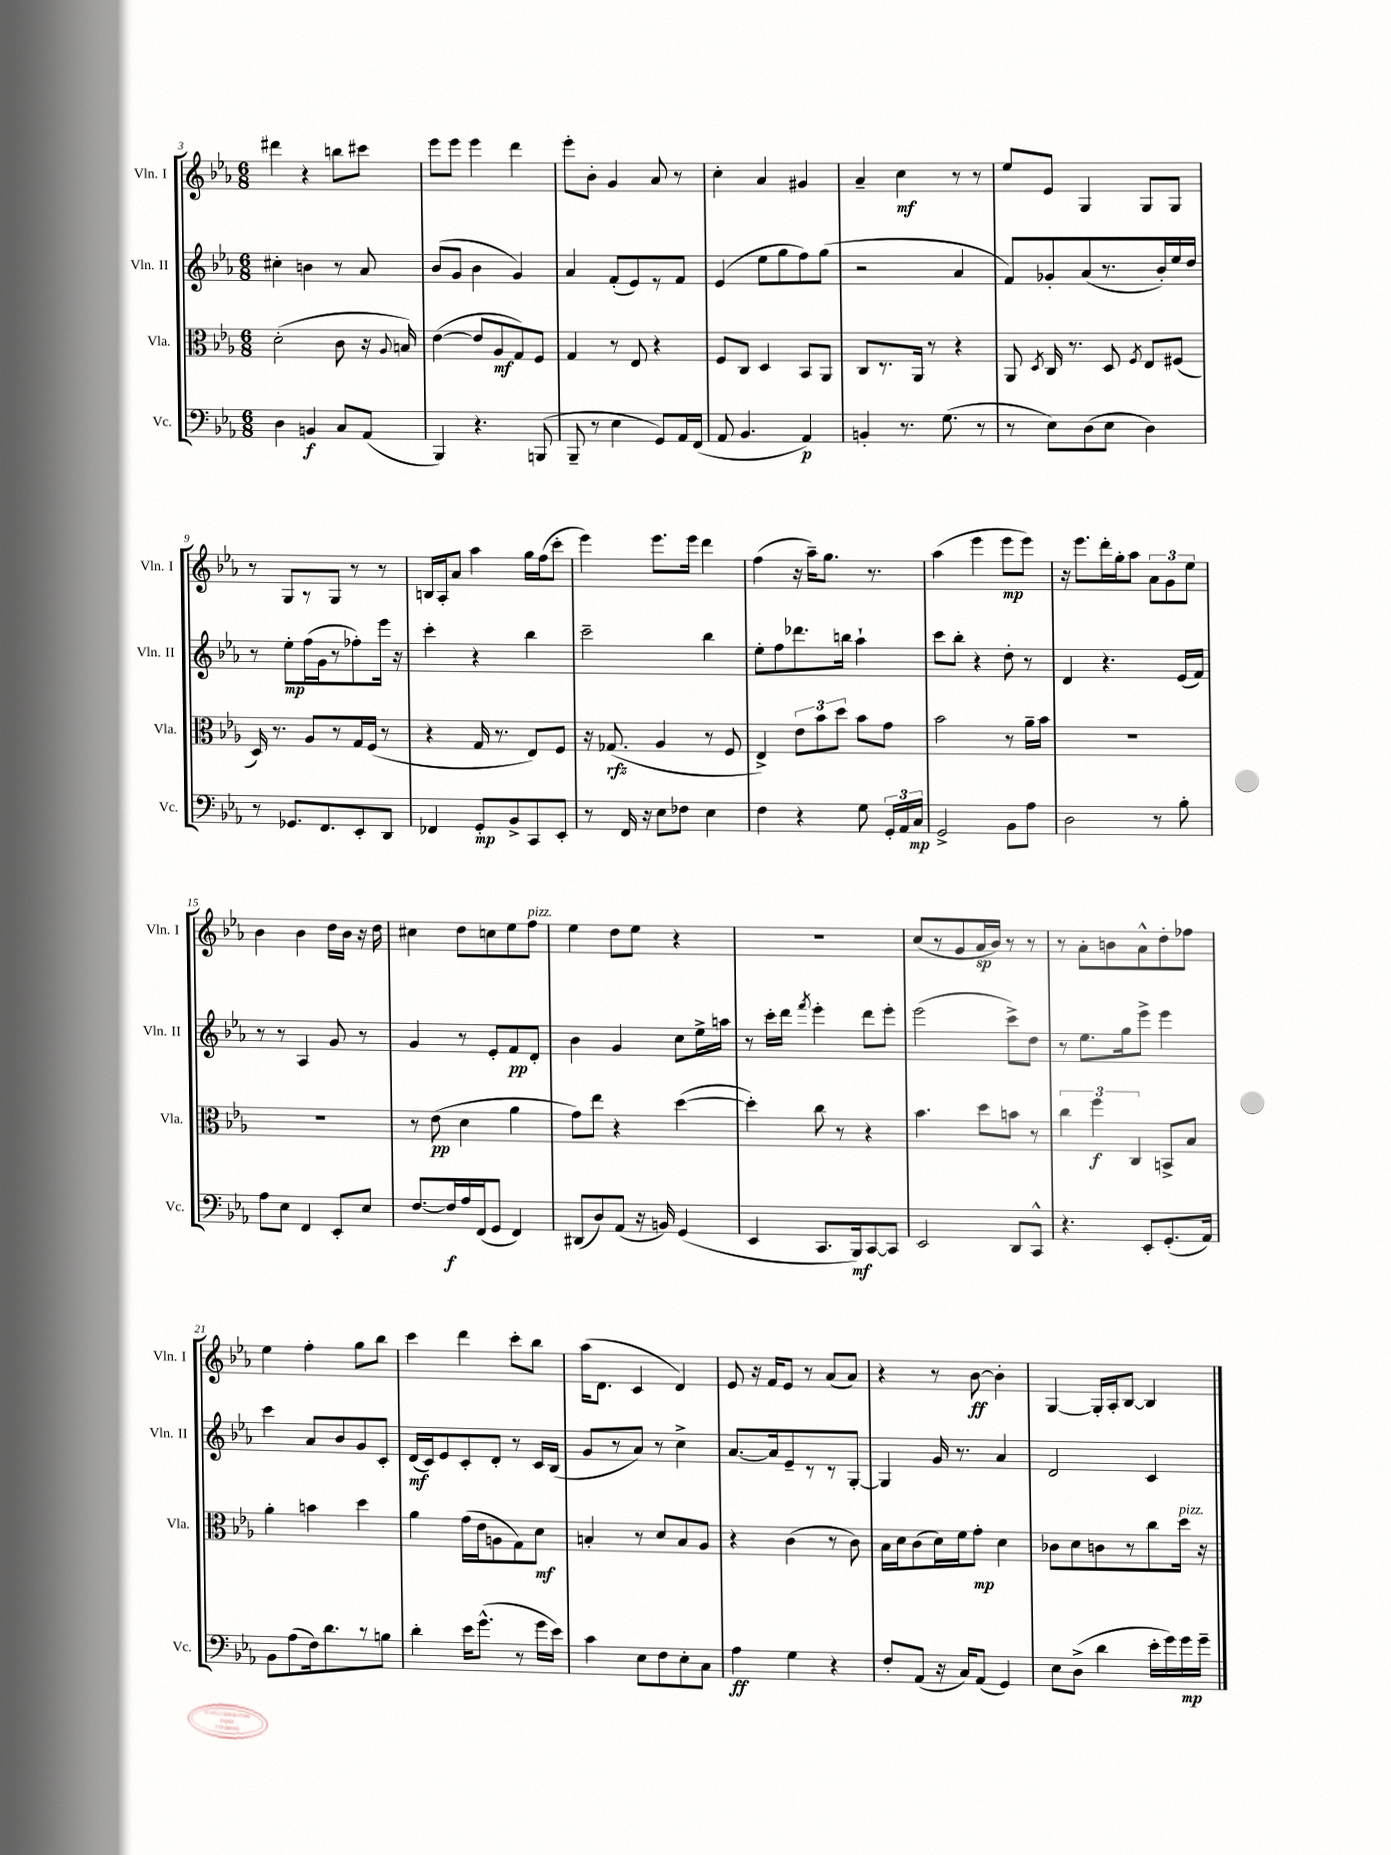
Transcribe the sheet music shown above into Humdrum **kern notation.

**kern	**dynam	**kern	**dynam	**kern	**dynam	**kern	**dynam
*part4	*part4	*part3	*part3	*part2	*part2	*part1	*part1
*staff4	*staff4	*staff3	*staff3	*staff2	*staff2	*staff1	*staff1
*I"Vc.	*	*I"Vla.	*	*I"Vln. II	*	*I"Vln. I	*
*I'Vc.	*	*I'Vla.	*	*I'Vln. II	*	*I'Vln. I	*
*clefF4	*	*clefC3	*	*clefG2	*	*clefG2	*
*k[b-e-a-]	*	*k[b-e-a-]	*	*k[b-e-a-]	*	*k[b-e-a-]	*
*M6/8	*	*M6/8	*	*M6/8	*	*M6/8	*
=3	=3	=3	=3	=3	=3	=3	=3
4D\	.	(2d'\	.	4cc#X'\	.	4ddd#X\	.
4BBn/	f	.	.	4bn\	.	4r	.
8C/L	.	8c\	.	8r	.	8bbn\L	.
(8AA-/J	.	16r	.	8a-/	.	8ccc#X\J	.
.	.	8qqA-/	.	.	.	.	.
.	.	16Bn/)	.	.	.	.	.
=4	=4	=4	=4	=4	=4	=4	=4
4BBB-/)	.	([4e-\	.	(8b-/L	.	8eee-\L	.
.	.	.	.	8g/J	.	8eee-\J	.
4.r	.	8e-/L]	.	4b-\	.	4eee-\	.
.	.	8A-/	mf	.	.	.	.
.	.	8G/)	.	4g/)	.	4ddd\	.
(8BBBn/	.	8F/J	.	.	.	.	.
=5	=5	=5	=5	=5	=5	=5	=5
8BBB-~/	.	4G/	.	4a-/	.	8eee-'\L	.
8r	.	.	.	.	.	8b-'\J	.
4E-\	.	8r	.	(8f'/L	.	4g/	.
.	.	8E-/	.	8e-/)	.	.	.
8GG/L)	.	4r	.	8r	.	8a-/	.
16AA-/L	.	.	.	8f/J	.	8r	.
(16FF/JJ	.	.	.	.	.	.	.
=6	=6	=6	=6	=6	=6	=6	=6
8AA-/	.	8F/L	.	(4e-/	.	4cc'\	.
4.BB-/	.	8C/J	.	.	.	.	.
.	.	4D/	.	8ee-\L	.	4a-/	.
.	.	.	.	8gg\	.	.	.
4AA-/)	p	8BB-/L	.	8ff\)	.	4g#X/	.
.	.	8AA-/J	.	(8gg\J	.	.	.
=7	=7	=7	=7	=7	=7	=7	=7
4BBn'/	.	8C/L	.	2r	.	4a-~/	.
.	.	8.r	.	.	.	.	.
8.r	.	.	.	.	.	4cc\	mf
.	.	16AA-/Jk	.	.	.	.	.
.	.	8r	.	.	.	.	.
(8.G\	.	.	.	.	.	.	.
.	.	4r	.	4a-/	.	8r	.
8r	.	.	.	.	.	8r	.
=8	=8	=8	=8	=8	=8	=8	=8
8r	.	8AA-/	.	8f/L)	.	8ee-/L	.
.	.	8qD/	.	.	.	.	.
8E-\L)	.	16C/	.	8g-X'/	.	8e-/J	.
.	.	8.r	.	.	.	.	.
(8D\	.	.	.	(8a-/	.	4G/	.
8E-\J	.	8D/	.	8.r	.	.	.
.	.	8qF/	.	.	.	.	.
4D\)	.	8E-/L	.	.	.	8G/L	.
.	.	.	.	16b-'/L)	.	.	.
.	.	(8F#X/J	.	16ee-/	.	8G/J	.
.	.	.	.	16dd/JJ	.	.	.
!!LO:LB:g=z
=9	=9	=9	=9	=9	=9	=9	=9
8r	.	16D/)	.	8r	.	8r	.
.	.	8.r	.	.	.	.	.
8.GG-X/L	.	.	.	8ee-'\L	mp	8G/L	.
.	.	8A-/L	.	(16ff\L	.	8r	.
8.FF/	.	.	.	16g\J	.	.	.
.	.	8r	.	8r	.	8G/J	.
8EE-'/	.	16G/L	.	8ff-X'\)	.	8r	.
.	.	(16F/JJ	.	.	.	.	.
8DD/J	.	8r	.	16eee-\Jk	.	8r	.
.	.	.	.	16r	.	.	.
=10	=10	=10	=10	=10	=10	=10	=10
4FF-X/	.	4r	.	4ccc'\	.	16Bn/LL	.
.	.	.	.	.	.	16A-'/J	.
.	.	.	.	.	.	8a-/J	.
8GG'/L	mp	16G/	.	4r	.	4aa-\	.
.	.	8.r	.	.	.	.	.
8BB-^/	.	.	.	.	.	.	.
8CC/	.	8E-/L)	.	4bb-\	.	16gg\LL	.
.	.	.	.	.	.	(16ff\J	.
8EE-'/J	.	8F/J	.	.	.	8ccc'\J	.
=11	=11	=11	=11	=11	=11	=11	=11
8r	.	16r	.	2ccc~\	.	4eee-\)	.
.	.	(8.G-X/	rfz	.	.	.	.
16FF/	.	.	.	.	.	.	.
16r	.	.	.	.	.	.	.
8E-\L	.	4A-/	.	.	.	8.eee-\L	.
8F-X\J	.	.	.	.	.	.	.
.	.	.	.	.	.	16eee-\Jk	.
4E-\	.	8r	.	4bb-\	.	4ddd\	.
.	.	8F/	.	.	.	.	.
=12	=12	=12	=12	=12	=12	=12	=12
4F\	.	4E-^/)	.	8ee-'\L	.	(4ff\	.
.	.	.	.	8ff\	.	.	.
4r	.	12e-\L	.	8.ddd-X\	.	16r	.
.	.	.	.	.	.	16aa-~\KL)	.
.	.	12b-\	.	.	.	.	.
.	.	.	.	.	.	8.gg\J	.
.	.	12dd\J	.	.	.	.	.
.	.	.	.	16bbn\Jk	.	.	.
8G\	.	8b-\L	.	4aa-`\	.	.	.
.	.	.	.	.	.	8.r	.
24GG'/LL	.	8g\J	.	.	.	.	.
24AA-/	.	.	.	.	.	.	.
24C/JJ	mp	.	.	.	.	.	.
=13	=13	=13	=13	=13	=13	=13	=13
2GG^/	.	2b-\	.	8ccc\L	.	(4aa-\	.
.	.	.	.	8bb-'\J	.	.	.
.	.	.	.	4r	.	4eee-\	.
8BB-\L	.	8r	.	8dd'\	.	8eee-\L	mp
8A-\J	.	16a-~\LL	.	8r	.	8eee-\J)	.
.	.	16b-\JJ	.	.	.	.	.
=14	=14	=14	=14	=14	=14	=14	=14
2D\	.	2.r	.	4d/	.	16r	.
.	.	.	.	.	.	8.eee-\L	.
.	.	.	.	4.r	.	16ddd'\L	.
.	.	.	.	.	.	16gg'\J	.
.	.	.	.	.	.	8aa-\J	.
8r	.	.	.	.	.	12a-\L	.
.	.	.	.	.	.	12g\	.
8B-'\	.	.	.	(16e-/LL	.	.	.
.	.	.	.	.	.	12ee-\J	.
.	.	.	.	16f/JJ)	.	.	.
!!LO:LB:g=z
=15	=15	=15	=15	=15	=15	=15	=15
8A-\L	.	2.r	.	8r	.	4b-\	.
8E-\J	.	.	.	8r	.	.	.
4FF/	.	.	.	4A-/	.	4b-\	.
8EE-'/L	.	.	.	8g/	.	16dd\LL	.
.	.	.	.	.	.	16b-\JJ	.
8E-/J	.	.	.	8r	.	16r	.
.	.	.	.	.	.	16dd\	.
=16	=16	=16	=16	=16	=16	=16	=16
[8.F/L	.	8r	.	4g/	.	4cc#X\	.
.	.	(8e-\	pp	.	.	.	.
16F/L]	f	.	.	.	.	.	.
16A-/	.	4d\	.	8r	.	8dd\L	.
(16FF/J	.	.	.	.	.	.	.
8GG/J	.	.	.	8e-'/L	.	8ccn\	.
4FF/)	.	4a-\	.	8f/	pp	8ee-\	.
!	!	!	!	!	!	!LO:TX:a:i:t=pizz.	!
.	.	.	.	8d'/J	.	8ff\J	.
=17	=17	=17	=17	=17	=17	=17	=17
(8DD#X/L	.	8g\L)	.	4b-\	.	4ee-\	.
8D/)	.	8ee-\J	.	.	.	.	.
(8AA-/J	.	4r	.	4g/	.	8dd\L	.
16r	.	.	.	.	.	8ee-\J	.
16BBn/)	.	.	.	.	.	.	.
(4GG/	.	([4dd\	.	8cc\L	.	4r	.
.	.	.	.	16ee-^\L	.	.	.
.	.	.	.	16aan\JJ	.	.	.
=18	=18	=18	=18	=18	=18	=18	=18
4EE-/	.	4dd'\])	.	8r	.	2.r	.
.	.	.	.	16ccc'\LL	.	.	.
.	.	.	.	16ddd\JJ	.	.	.
.	.	.	.	8qfff/	.	.	.
8.CC/L	.	8cc\	.	4eee-'\	.	.	.
.	.	8r	.	.	.	.	.
16BBB-/k)	mf	.	.	.	.	.	.
[8CC/	.	4r	.	8ddd\L	.	.	.
8CC/J]	.	.	.	8eee-'\J	.	.	.
=19	=19	=19	=19	=19	=19	=19	=19
2EE-/	.	4.b-\	.	(2eee-\	.	(8cc/L	.
.	.	.	.	.	.	8r	.
.	.	.	.	.	.	8g/	.
.	.	8dd\L	.	.	.	16a-/L	sp
.	.	.	.	.	.	16b-/JJ)	.
8DD/L	.	8bn\J	.	8ccc^\L)	.	8r	.
8CC^^/J	.	8r	.	8dd\J	.	8r	.
=20	=20	=20	=20	=20	=20	=20	=20
4.r	.	6cc\	.	8r	.	8r	.
.	.	.	.	8.ee-\L	.	8a-'\L	.
.	.	6ff\	f	.	.	.	.
.	.	.	.	.	.	8bn\	.
.	.	.	.	16gg\k	.	.	.
.	.	6C/	.	.	.	.	.
8EE-'/L	.	.	.	8eee-^\J	.	8a-^^\	.
(8.GG'/	.	8BBn^/L	.	4eee-\	.	8dd'\	.
.	.	8B-/J	.	.	.	8ff-X\J	.
16AA-/Jk)	.	.	.	.	.	.	.
!!LO:LB:g=z
=21	=21	=21	=21	=21	=21	=21	=21
8BB-\L	.	4a-'\	.	4ccc\	.	4ee-\	.
(8A-\	.	.	.	.	.	.	.
16F\k)	.	4bn\	.	8a-/L	.	4ff'\	.
8.d\	.	.	.	.	.	.	.
.	.	.	.	8b-/	.	.	.
8r	.	4dd\	.	8g/	.	8gg\L	.
8Bn\J	.	.	.	8c'/J	.	8bb-\J	.
=22	=22	=22	=22	=22	=22	=22	=22
4d'\	.	4a-\	.	(16d/LL	mf	4ccc\	.
.	.	.	.	16c/J)	.	.	.
.	.	.	.	8e-/	.	.	.
16e-\KL	.	(16g\LL	.	8c'/	.	4ddd\	.
(8.g^^\J	.	16e-\J	.	.	.	.	.
.	.	8An\	.	8d'/J	.	.	.
8r	.	8G\)	.	8r	.	8ccc'\L	.
16g\LL	.	8d\J	mf	16c/LL	.	8bb-\J	.
16e-\JJ)	.	.	.	(16B-/JJ	.	.	.
=23	=23	=23	=23	=23	=23	=23	=23
4c\	.	4Bn'/	.	8g/L	.	(16aa-\KL	.
.	.	.	.	.	.	8.d\J	.
.	.	.	.	8r	.	.	.
8E-\L	.	8r	.	8a-/J)	.	4c/	.
8F\	.	8d/L	.	8r	.	.	.
8E-'\	.	8B/	.	4cc^\	.	4d/)	.
8C\J	.	8A-/J	.	.	.	.	.
=24	=24	=24	=24	=24	=24	=24	=24
4A-\	ff	4r	.	[8.a-/L	.	8e-/	.
.	.	.	.	.	.	16r	.
.	.	.	.	16a-/k]	.	16f/KL	.
4G\	.	(4c\	.	8e-~/	.	8e-/J	.
.	.	.	.	8r	.	8r	.
4r	.	8r	.	8r	.	(8a-/L	.
.	.	8c\)	.	[8G'/J	.	8a-/J)	.
=25	=25	=25	=25	=25	=25	=25	=25
8F'/L	.	16B-\LL	.	4G/]	.	4r	.
.	.	16d\J	.	.	.	.	.
(8AA-/J	.	(8c\	.	.	.	.	.
16r	.	16d\L)	.	16g/	.	8r	.
16C/KL)	.	16f\J	.	8.r	.	.	.
(8AA-/J	.	8g'\J	mp	.	.	[8b-\	ff
4GG/)	.	4d\	.	4a-/	.	4b-'\]	.
=26	=26	=26	=26	=26	=26	=26	=26
8E-\L	.	8c-X\L	.	2d/	.	[4G/	.
(8D^\J	.	8d\	.	.	.	.	.
4d\	.	8cn\	.	.	.	16G'/LL]	.
.	.	.	.	.	.	16A-'/J	.
.	.	8r	.	.	.	[8B-/J	.
16e-'\LL	.	8cc\	.	4c/	.	4B-/]	.
16g\)	.	.	.	.	.	.	.
!	!	!LO:TX:a:i:t=pizz.	!	!	!	!	!
16g\	mp	16dd\Jk	.	.	.	.	.
16g~\JJ	.	16r	.	.	.	.	.
==	==	==	==	==	==	==	==
*-	*-	*-	*-	*-	*-	*-	*-
